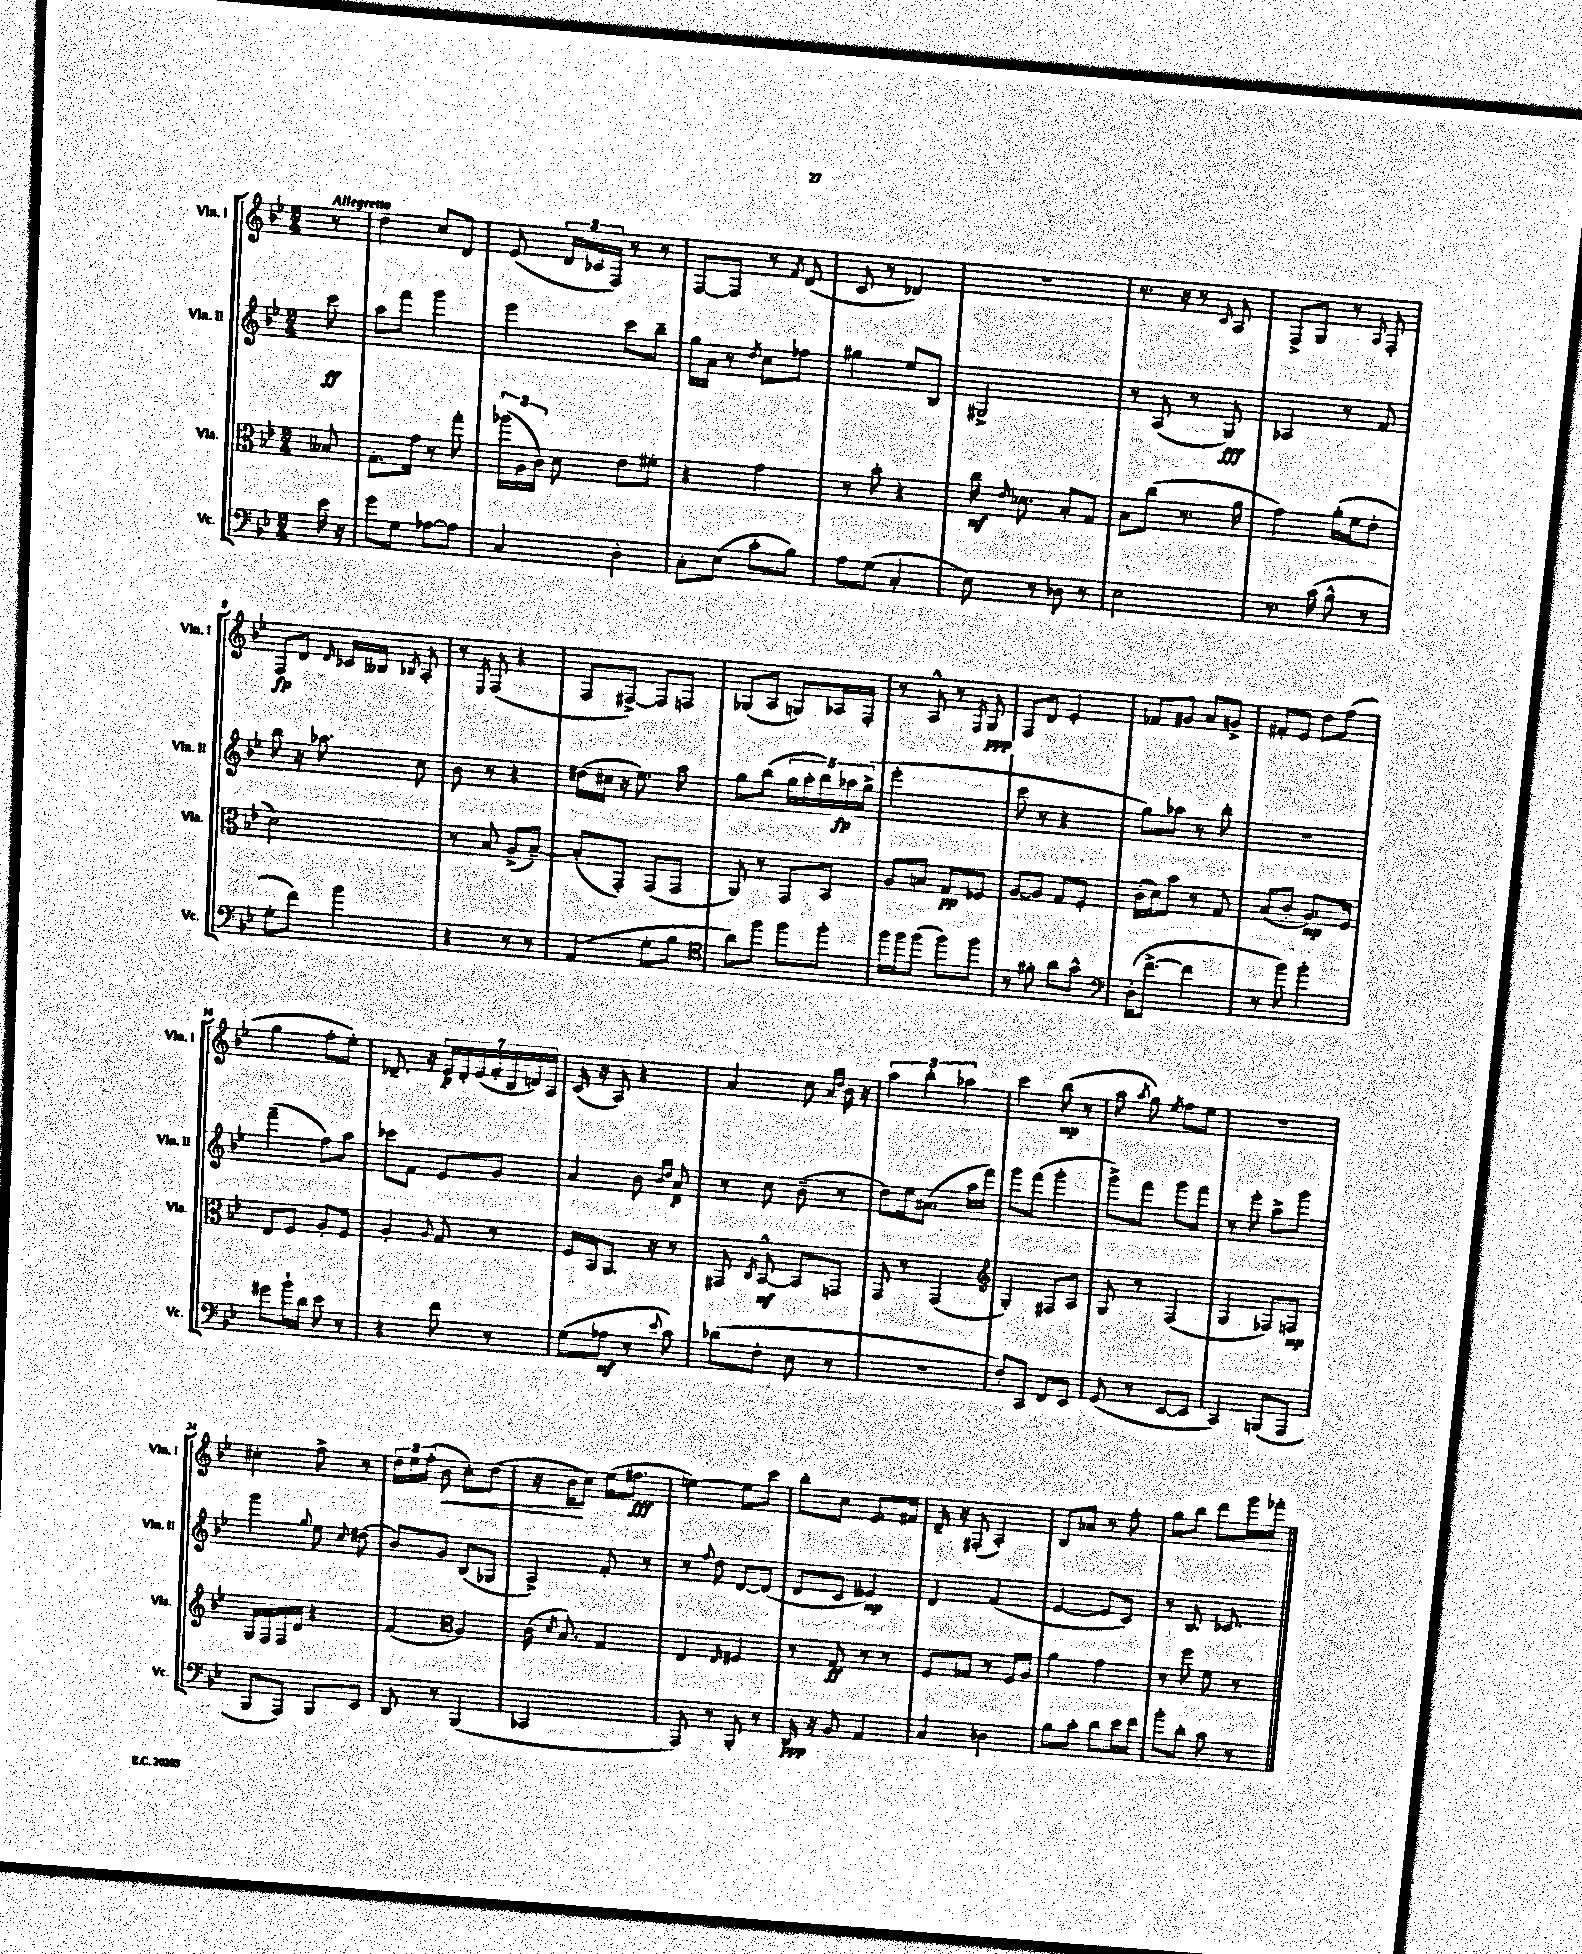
<<
\new StaffGroup <<
\new Staff = "s0" \with { instrumentName = "Vln. I" shortInstrumentName = "Vln. I" } {
    \clef treble \key bes \major \numericTimeSignature \time 2/4 \partial 8 \tempo "Allegretto"
    \autoBeamOff r8 |
    d''4 c''8[ d'8] |
    ees'8( \tuplet 3/2 { d'16[ ces'16 f16]) } r8 r8 |
    f8[~ f8] r8 \acciaccatura { f'8 } d'8( |
    c'8 r8 des'4) |
    R2 |
    r8. r16 r8 \appoggiatura { c'8 } a8 |
    f8[-> g8] r8 \appoggiatura { a8 } f8-. |
    f8[\fp d'8] \grace { d'16 } ces'16[ beses16] \acciaccatura { bes8 } a8-. |
    r8 \acciaccatura { ees8 } f8( r4 |
    f8[ fis8]~->) fis8[ f8] |
    ges8[( a8] g8[) aes16 f16]-. |
    r8 a8-^ r8 \acciaccatura { f8 } g8\ppp |
    f8[ d'8] ees'4-. |
    fes'8[ gis'8] a'8[ g'8]-> |
    fis'8[-. ees'8] d''8[ f''8]( |
    g''4 f''8[-. ees''8]-.) |
    des'8.-- r16 \tuplet 7/4 { ees'16[\p des'16-. ees'16( f'16-. bes16 d'16) a16] } |
    c'16( r16 a8) r4 |
    a'4 c''8 \grace { a'16[ d''16] } bes'16 r16 |
    \tuplet 3/2 { a''4 bes''4-. aes''4 } |
    c'''4 bes''8\mp( r8 |
    a''8 \acciaccatura { a''8 } g''8) \acciaccatura { ees''8 } f''8[ ees''8] |
    R2 |
    cis''4-. f''8-> r8 |
    \tuplet 3/2 { d''16[ ees''16 f''16]-.( } bes'8\< c''8[-.) d''8]( |
    r16 bes'16[\! c''8]) ees''16[( fis''8.]\fff |
    e''4~) e''8[ c'''8] |
    bes''8[-. c''8] ees'8.[ fis'16] |
    d'16-- r16 fis8-.( a4-.) |
    bes8[ aes'8] r8 f''8-. |
    g''8[ bes''8] d'''8[ g'''16 fes'''16]-. \bar "|." |
}
\new Staff = "s1" \with { instrumentName = "Vln. II" shortInstrumentName = "Vln. II" } {
    \clef treble \key bes \major \numericTimeSignature \time 2/4 \partial 8
    \autoBeamOff c'''8\ff |
    a''8[ f'''8] g'''4 |
    ees'''4 c'''8[ bes''8]-- |
    g''16[ a'16] r8 \acciaccatura { d''8 } c''8[ fes''8] |
    gis''4 ees''8[ bes8] |
    gis2-> |
    r8 a8( r8 g8\fff) |
    aes4 r8 f'8 |
    bes''8 r16 aes''8. c''8 |
    bes'8 r8 r4 |
    dis''16[( cis''16] r16 ees''8.) a''8 |
    g''8[ bes''8]( \tuplet 5/4 { g''16[ a''16-. bes''16) aes''16\fp g''16]->( } |
    ees'''2-. |
    c'''8 r8 r4 |
    g''8[) aes''8] r8 bes''8-. |
    R2 |
    f'''4--( f''8[) a''8] |
    ces'''8[ f'8] ees'8[ g'8] |
    a'4 bes'8 \grace { bes'16[ d''16] } a'8\p |
    r8 c''8 bes'8--( r8 |
    d''8[) ees''16 ais'8.]( a''16[ f'''16]) |
    g'''8[ f'''8]( g'''4-. |
    g'''8[->) f'''8] g'''8[ f'''8] |
    r8 ees'''8-. a''8[-> g'''8] |
    g'''4 \appoggiatura { g''8 } ees''8 \appoggiatura { c''8 } dis''8( |
    bes'8[) g'8] bes8[( ges8] |
    a4->) f'8-. r8 |
    r8 \appoggiatura { f''8 } d''8 d'8[~ d'8]( |
    d'8[ c'8] eeses'4\mp) |
    d'4 f'4( |
    ees'4~ ees'8[ c'8]) |
    r8 bes8. ces'8. \bar "|." |
}
\new Staff = "s2" \with { instrumentName = "Vla." shortInstrumentName = "Vla." } {
    \clef alto \key bes \major \numericTimeSignature \time 2/4 \partial 8
    \autoBeamOff beses8 |
    g8.[-. g'16] r8 g''8-. |
    \tuplet 3/2 { aes''16[( a16 c'16]) } d'8 ees'8[ fis'8]-. |
    r4 g'4 |
    r8 bes'8-. r4 |
    c''16\mf \grace { ees'16 } des'8. bes8[-. g8] |
    bes8[ c''8]( r8. a'16 |
    g'4) a'16[-.( f'16 ees'8]-. |
    d'2) |
    r8 bes8 a8[->( bes8]~--) |
    bes8[-.( g,8]-.) g,8[( g,8] |
    a,8) r8 g,8[ bes,8] |
    a8[ b8] g8[\pp fes8] |
    a8[~ a8] g8[ f8]-. |
    c'16[-.( d'16) bes'8] r8 g8 |
    bes8[( c'8]-. a8.[\mp) f16] |
    ees8[ f8] a8[-. f8] |
    a4-. \appoggiatura { a8 } g8 r8 |
    f16[ bes,16 a,8.] r16 r8 |
    gis,8 \acciaccatura { c8 } bes,8~-^\mf bes,8[ g,8] |
    g,8 r8 g,4( |
    \clef treble g4-.) fis8[ a8] |
    g8 r8 f4( |
    g4 fes8[) f8]\mp |
    g16[ f16 f16 d'16] r4 |
    f'4( \clef alto a4) |
    c'16( \acciaccatura { d'8 } bes8.) g4 |
    ees4 \grace { ees16 } fis4 |
    r8 g8\ff r8 r8 |
    f8[ ges8] r8 f16[ a16] |
    a'4 g'4 |
    r8 f''8 f'8 r8 \bar "|." |
}
\new Staff = "s3" \with { instrumentName = "Vc." shortInstrumentName = "Vc." } {
    \clef bass \key bes \major \numericTimeSignature \time 2/4 \partial 8
    \autoBeamOff ees'16 r16 |
    g'8[ g8] aes8[~ aes8] |
    c4 d4-. |
    c8[-. ees8]( c'8[-. bes8]) |
    a8[ g8]( c4-. |
    ees8) r8 des8 r8 |
    ees2 |
    r8. c'16( bes8-^ r8 |
    g8[-. f'8]) bes'4 |
    r4 r8 r8 |
    a,4( g8[-. bes8] |
    \clef tenor a'8[) f''8] f''8[ f''8]-. |
    f''16[ f''16 f''8]( f''8[) f''8] |
    r8 fis'8-. a'8[ g'8]-^ |
    \clef bass d16[-.( f'8.]~-> f'4 |
    r8 bes'8) bes'4-. |
    gis'8[ bes'16-! d'16] ees'8 r8 |
    r4 f'8 r8 |
    g8[( aes8]\mf r8 \appoggiatura { ees'8 } c'8) |
    des'8[( f8]-. ees8 r8 |
    R2 |
    f8[-.) c,8] f,8[ ees,8] |
    g,8( r8 ees,8[~ ees,8] |
    c,4) b,,8[( a,,8] |
    bes,,8[ a,,8]) bes,,8[ ees,8] |
    d,8 r8 bes,,4( |
    ces,2 |
    a,,8) r8 bes,,8-. r8 |
    d,16\ppp r16 bes,8 a,4 |
    c4 des4 |
    bes8[ c'8]-. d'8[ ees'16 f'16] |
    bes'8[-. d'8]-. c'8 r8 \bar "|." |
}
>>
>>
